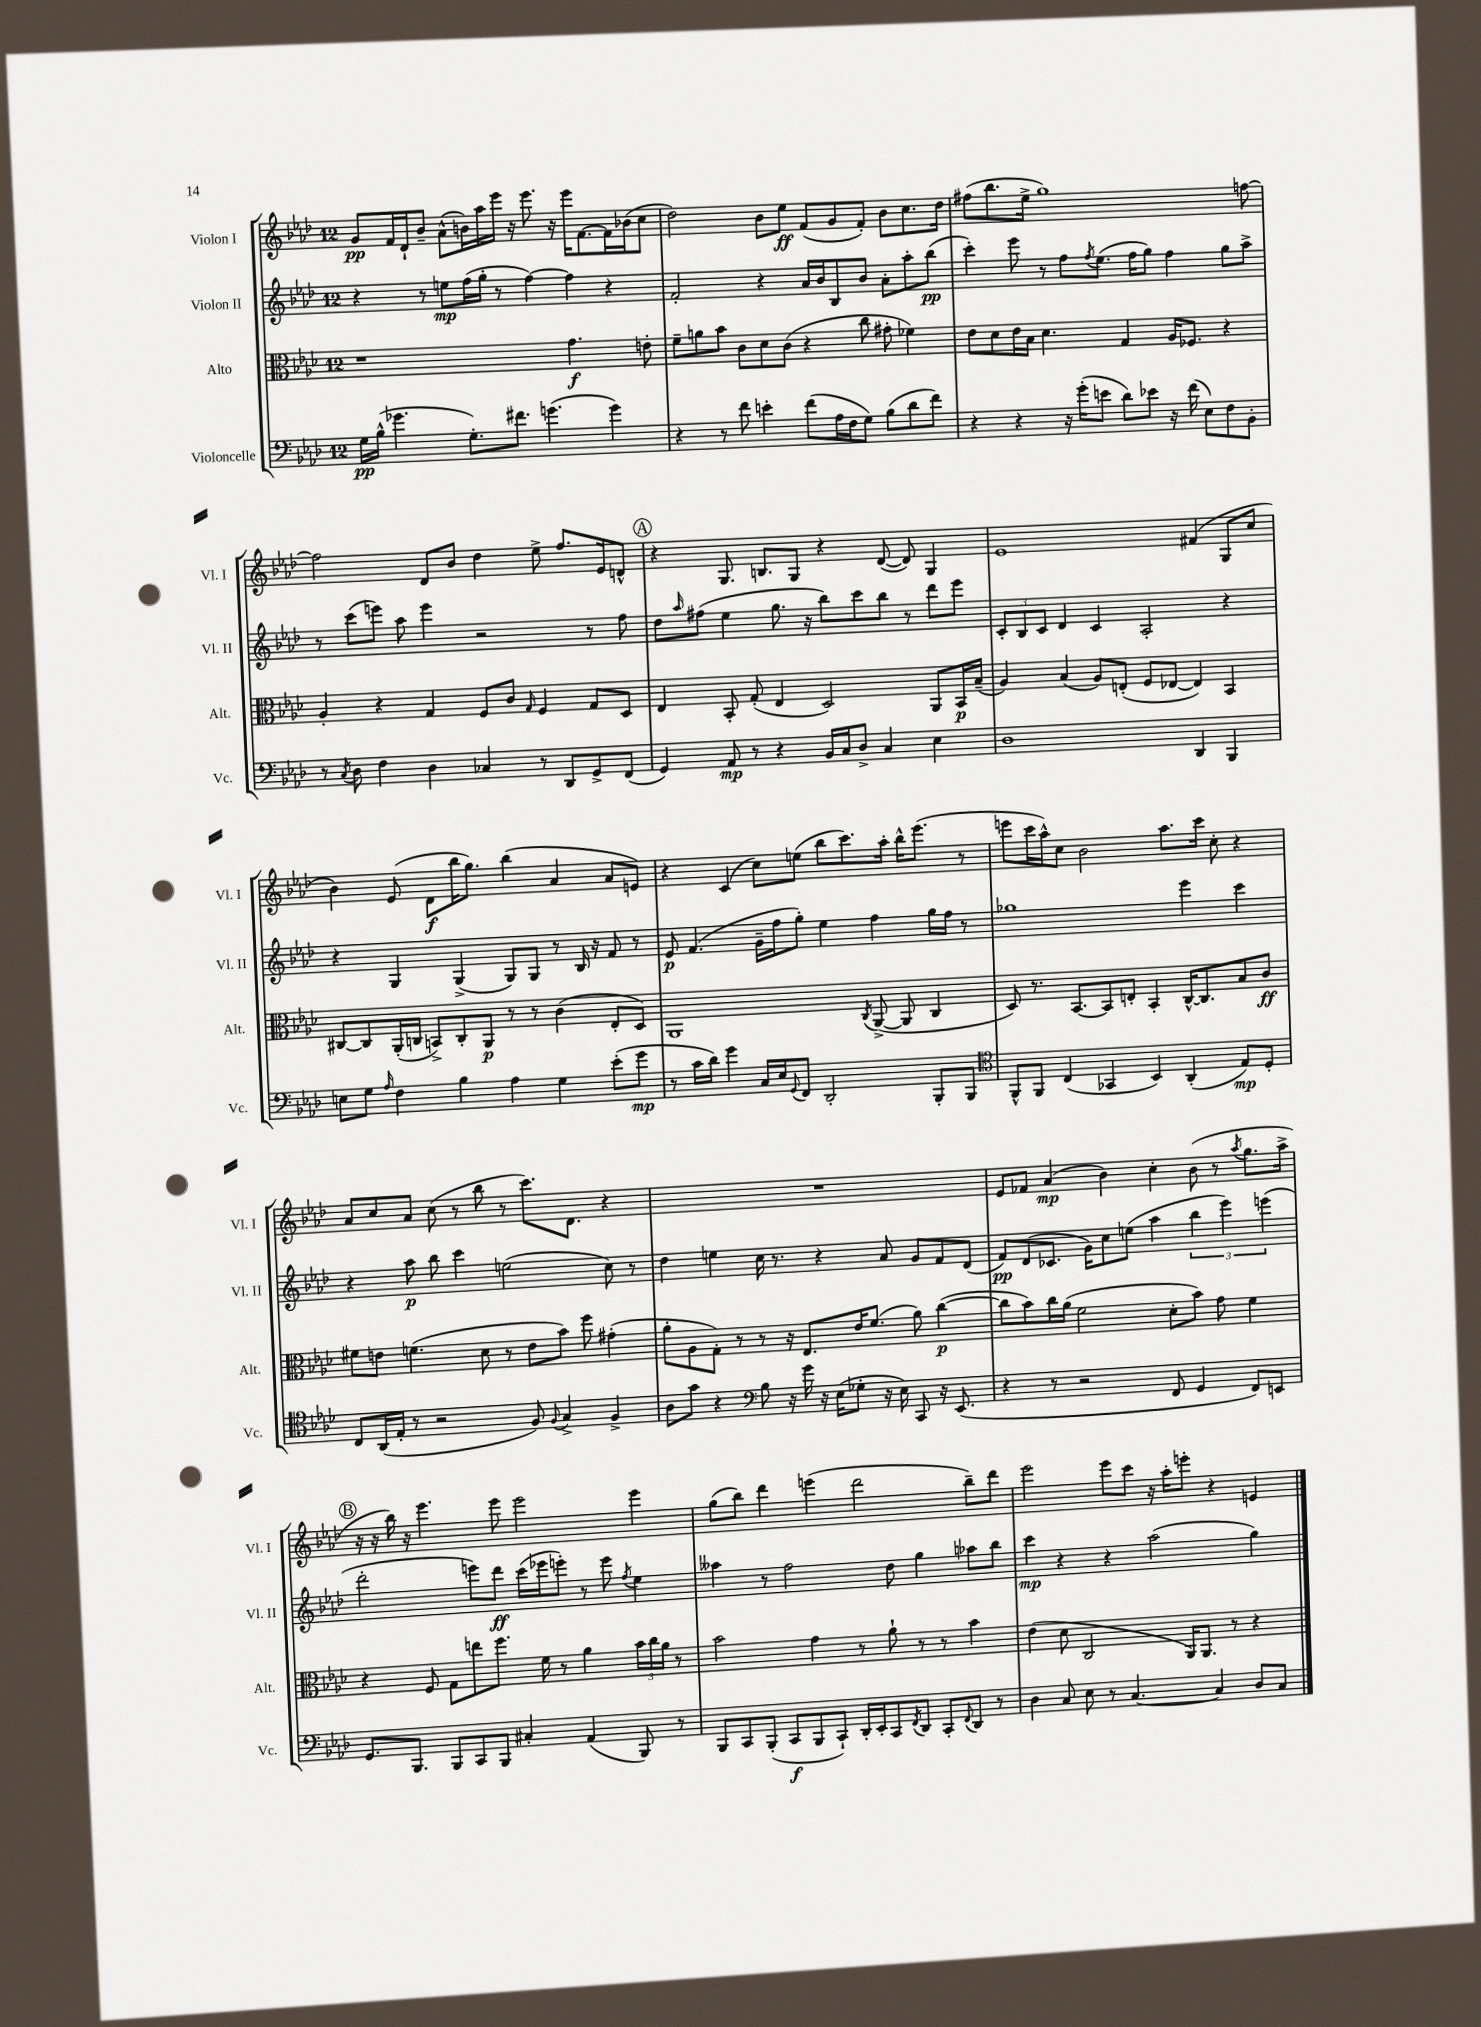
<<
\new StaffGroup <<
\new Staff = "s0" \with { instrumentName = "Violon I" shortInstrumentName = "Vl. I" } {
    \clef treble \key aes \major \once \override Staff.TimeSignature.style = #'single-digit \time 12/8
    g'8\pp f'16 des'16-! bes'8-- aes'8-^( b'16) aes''16 ees'''16 r16 ees'''8. r16 ees'''16 f'8.~ f'16 bes'16( c''8 |
    des''2) bes'8 ees''8\ff f'8( g'8 f'8-.) bes'8 c''8. des''16 |
    fis''8( bes''8. ees''16-> g''1) f''8~ |
    f''2 des'8 bes'8 des''4 ees''8-> f''8. ees'16 d'8-^ |
    \mark \markup { \circle "A" } r4 g8. b8. g8 r4 des'8~( des'8) g4 |
    ees'1 fis'4( g8 c''8 |
    bes'4) ees'8( des'8\f bes''16 g''8.) bes''4( aes'4 aes'8 e'8) |
    r4 c'4( c''8) e''8( bes''8 c'''8.) aes''16-. bes''16-^ ees'''8.( r8 |
    e'''8 c'''16 aes''16-^) c''8 bes'2 aes''8. c'''16 c''8-. r4 |
    aes'8 c''8 aes'8 c''8( r8 bes''8 r8 c'''8.) des'8. r4 |
    R1. |
    ees'8 fes'8 aes'4\mp( bes'4) c''4-. bes'8( r8 \acciaccatura { aes''8 } g''8. aes''16-> |
    \mark \markup { \circle "B" } r16 r16 bes''16) r16 ees'''4. ees'''8 ees'''2 ees'''4 |
    g''8( bes''8) des'''4 e'''4( des'''2 bes''8--) des'''8 |
    ees'''2 ees'''8 c'''8 r16 aes''16-. e'''8-. r4 e'4 \bar "|." |
}
\new Staff = "s1" \with { instrumentName = "Violon II" shortInstrumentName = "Vl. II" } {
    \clef treble \key aes \major \once \override Staff.TimeSignature.style = #'single-digit \time 12/8
    r4 r8 e''8\mp f''16( g''16-. r8 f''4~) f''4 r4 |
    f'2-. r4 aes'16 bes'16 bes8 bes'8 aes'8-. aes''8-. bes''8\pp( |
    c'''4-.) ees'''8 r8 f''8 \acciaccatura { f''8 } ees''8.( f''16 g''8) f''4 g''8 aes''8-> |
    r8 c'''8( e'''8) aes''8 e'''4 r2 r8 f''8 |
    \mark \markup { \circle "A" } des''8 \grace { aes''16 } fis''8( ees''4 g''8. r16 bes''8) c'''8 bes''8 r8 des'''8 ees'''8 |
    \tuplet 3/2 { c'8-. bes8 c'8 } des'4 c'4 aes2-. r4 |
    r4 g4 g4->( g8) g8 r8 bes16 r16 f'8 r8 |
    ees'8\p f'4.( g'16-- f''16 g''8-.) ees''4 f''4 g''16 f''16 r8 |
    ges''1 ees'''4 c'''4 |
    r4 aes''8\p bes''8 c'''4 e''2( c''8) r8 |
    des''4 e''4 c''16 r8. r4 aes'8 g'8 f'8 des'8( |
    f'8\pp) des'8( ces'8. g'16) c''8 e''8( aes''4 \tuplet 3/2 { bes''4 ees'''4) e'''4( } |
    \mark \markup { \circle "B" } des'''2-. e'''8) des'''8\ff c'''16( ees'''16 e'''8-.) r8 e'''8 \acciaccatura { f''8 } ees''4 |
    aeses''4 r8 f''2 des''8 g''4 aes''8 bes''8 |
    c'''4\mp r4 r4 aes''2( g''4) \bar "|." |
}
\new Staff = "s2" \with { instrumentName = "Alto" shortInstrumentName = "Alt." } {
    \clef alto \key aes \major \once \override Staff.TimeSignature.style = #'single-digit \time 12/8
    r1 g'4.\f e'8-. |
    f'8-- a'8 bes'8 c'8 des'8 c'8( r4 c''8 gis'8-. fes'4) |
    ees'8 des'8 ees'16 bes16 des'4. g4 aes16 fes8. r4 |
    aes4-. r4 g4 f8 c'8 \grace { g16 } f4 g8 des8 |
    \mark \markup { \circle "A" } ees4 bes,8-. g8-.( ees4 des2) aes,8 bes,16\p bes16--( |
    aes4) bes4( aes8) e8-.( f8 ees8~ ees4) bes,4 |
    cis8~ cis8 aes,16-.( c16 b,8->) c8-. aes,8\p r8 r8 c'4( ees8-. des8) |
    aes,1 \acciaccatura { c8 } aes,8~->( aes,8 c4 |
    des8) r8. bes,8.~ bes,8 e8-. bes,4-. c16~-^ c8. bes8 c'8\ff |
    fis'8 e'8 f'4.( des'8 r8 e'8 bes'8) f''8 gis'4-.( |
    aes'8-. aes8 g8-.) r8 r8 r16 ees8. ees'16 f'8.( aes'8) c''4~\p( |
    c''8 bes'8) c''16 aes'16( f'2 des'8-. bes'8) g'8 f'4 |
    \mark \markup { \circle "B" } r4 f8 g8 e''8 f''8. f'16 r8 aes'4 \tuplet 3/2 { bes'16 c''16 aes'16 } r8 |
    bes'2 g'4 r8 aes'8-! r8 r8 bes'4 |
    ees'4( des'8 c2 aes,16) aes,8. r8 r4 \bar "|." |
}
\new Staff = "s3" \with { instrumentName = "Violoncelle" shortInstrumentName = "Vc." } {
    \clef bass \key aes \major \once \override Staff.TimeSignature.style = #'single-digit \time 12/8
    g16\pp bes16-^( ges'4. g8.-.) fis'8. g'4.( g'4) |
    r4 r8 f'8 e'4-. f'8( aes16 f16 g8) bes8( des'8 f'8) |
    r4 r4 r16 g'16-.( e'8 des'8) ees'8 r16 f'16( ees8) f8 bes,8-. |
    r8 \acciaccatura { c8 } des8 f4 des4 ces4 r8 des,8 g,8-> f,8( |
    \mark \markup { \circle "A" } g,4) aes,8\mp r8 r4 bes,16 c16 des8-> c4 ees4 |
    des1 des,4 bes,,4 |
    e8 g8 \grace { aes16 } f4 bes4 aes4 g4 ees'8-.( g'8\mp |
    r8 c'16 des'16) g'4 c16 ees16 \appoggiatura { g,8 } f,8 des,2-. bes,,8-. bes,,8 |
    \clef tenor f,8-^ f,8 c4( ges,4 bes,4) aes,4-.( ees8\mp) des8-. |
    c8 aes,16( ees16-. r8 r2 f8) \appoggiatura { f8 } g4-> f4-> |
    aes8 g'8 r4 \clef bass bes8 r16 g'16 r16 ees16( ges8-. r16 ees16) c,8 r16 ees,8.( |
    r4 r8 r2 f,8 g,4 f,8) e,8 |
    \mark \markup { \circle "B" } g,8. bes,,8. bes,,8 c,8 bes,,8 cis4-. aes,4( bes,,8) r8 |
    bes,,8 c,8 bes,,8-.( c,8\f bes,,8 c,8-!) des,16-. ees,16-. c,8 \acciaccatura { f,8 } des,8 c,8-. \appoggiatura { f,8 } des,8 r8 |
    des4 c8 ees8 r8 c4.~ c4 des8 c8 \bar "|." |
}
>>
>>
\layout { \context { \Score \remove "Bar_number_engraver" } }
